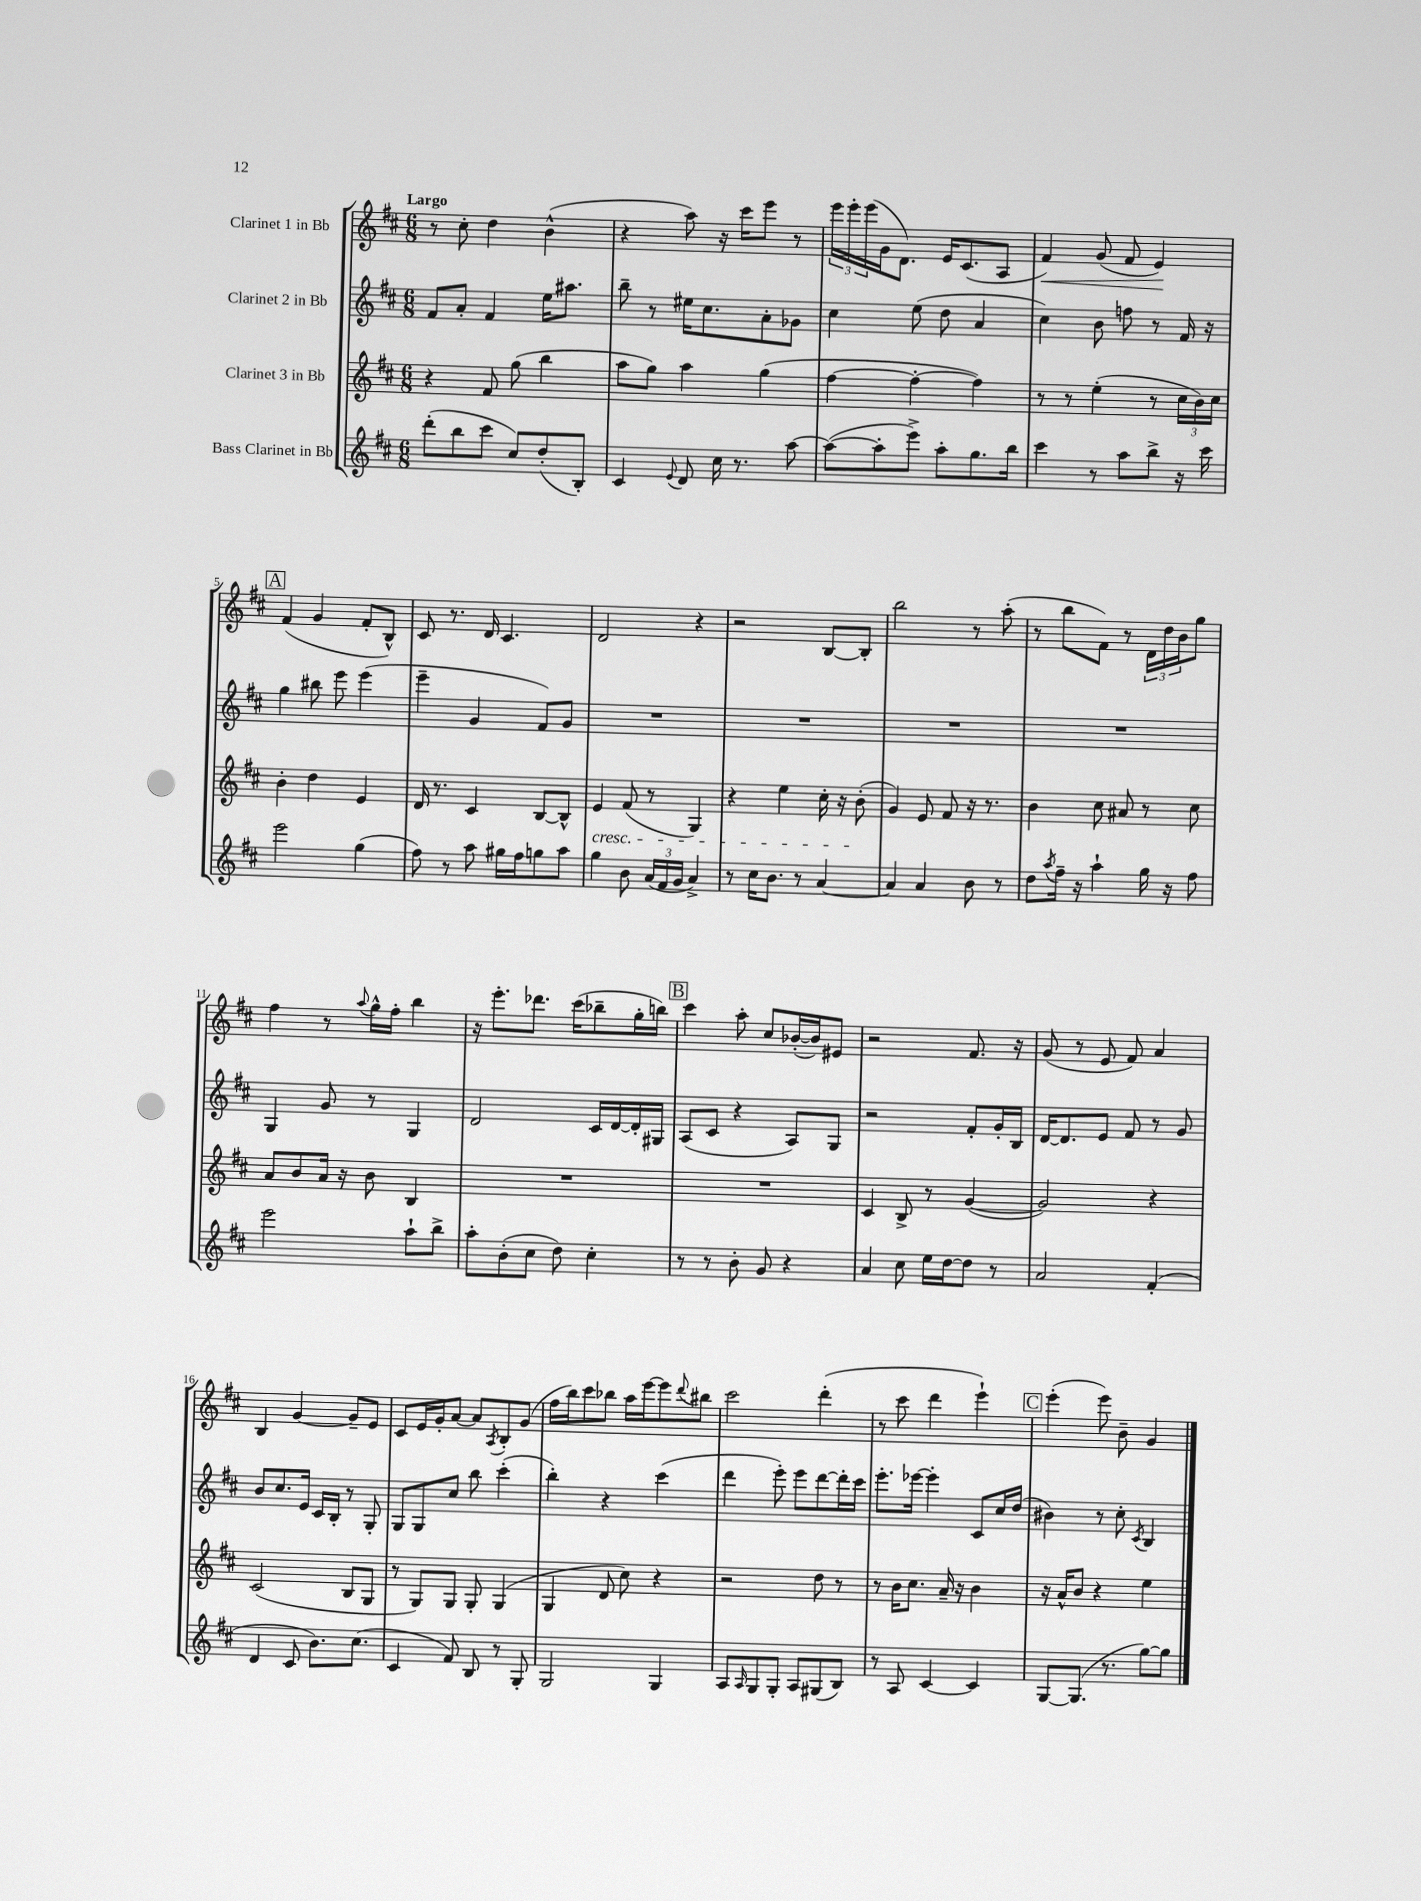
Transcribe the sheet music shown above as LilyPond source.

<<
\new StaffGroup <<
\new Staff = "s0" \with { instrumentName = "Clarinet 1 in Bb" } {
    \clef treble \key d \major \numericTimeSignature \time 6/8 \tempo "Largo"
    r8 cis''8-. d''4 b'4-^( |
    r4 a''8) r16 cis'''16 e'''8 r8 |
    \tuplet 3/2 { e'''16 e'''16-. e'''16( } g'16 d'8.) e'16 cis'8.( a8 |
    fis'4\<) g'8( fis'8 e'4\!) |
    \mark \markup { \box "A" } fis'4( g'4 fis'8-. b8-^) |
    cis'8 r8. d'16 cis'4. |
    d'2 r4 |
    r2 b8~ b8-. |
    b''2 r8 a''8-.( |
    r8 b''8 fis'8) r8 \tuplet 3/2 { d'16 d''16 b'16 } g''8 |
    fis''4 r8 \appoggiatura { a''8 } g''16-^ fis''16-. b''4 |
    r16 e'''8.-. des'''8. cis'''16( bes''8-- g''16-. b''16) |
    \mark \markup { \box "B" } cis'''4 a''8-. cis''8 bes'16~-.( bes'16) eis'8 |
    r2 fis'8. r16 |
    g'8( r8 e'8 fis'8) a'4 |
    b4 g'4~ g'8-- e'8 |
    cis'8 e'16 g'16-. a'8~ a'8 \acciaccatura { a8 } b8-. g'8( |
    fis''16 b''16) cis'''8 bes''8 a''16 e'''16~ e'''8 \appoggiatura { d'''8 } bis''8 |
    cis'''2 d'''4-.( |
    r8 cis'''8 d'''4 e'''4-!) |
    \mark \markup { \box "C" } e'''4-.( e'''8) b'8-- g'4 \bar "|." |
}
\new Staff = "s1" \with { instrumentName = "Clarinet 2 in Bb" } {
    \clef treble \key d \major \numericTimeSignature \time 6/8
    fis'8 a'8-. fis'4 e''16 ais''8. |
    b''8-- r8 eis''16 cis''8. a'8-. ges'8 |
    cis''4 e''8( d''8 a'4 |
    cis''4) b'8 f''8 r8 fis'16 r16 |
    \mark \markup { \box "A" } g''4 bis''8 e'''8 e'''4( |
    e'''4-- g'4 fis'8) g'8 |
    R2. |
    R2. |
    R2. |
    R2. |
    g4 g'8 r8 g4 |
    d'2 cis'16 d'16~ d'16-. gis16 |
    \mark \markup { \box "B" } a8( cis'8 r4 a8) g8 |
    r2 fis'8-. g'16-. b16 |
    d'16~ d'8. e'8 fis'8 r8 g'8 |
    b'8 cis''8. e'16 cis'16 b16-. r8 g8-. |
    g8 g8 cis''8 b''8 cis'''4-.( |
    b''4-.) r4 cis'''4( |
    d'''4 e'''8-.) e'''8 d'''8~ d'''16-. cis'''16 |
    e'''8.-. ees'''16~ ees'''4-. cis'8 cis''16 d''16( |
    \mark \markup { \box "C" } bis'4) r8 cis''8-. \acciaccatura { cis'8 } b4 \bar "|." |
}
\new Staff = "s2" \with { instrumentName = "Clarinet 3 in Bb" } {
    \clef treble \key d \major \numericTimeSignature \time 6/8
    r4 fis'8 g''8( b''4 |
    a''8 g''8) a''4 g''4( |
    fis''4~ fis''4~-. fis''4) |
    r8 r8 e''4-.( r8 \tuplet 3/2 { cis''16 b'16) cis''16 } |
    \mark \markup { \box "A" } b'4-. d''4 e'4 |
    d'16 r8. cis'4 b8~ b8-^ |
    e'4\cresc fis'8( r8 g4) |
    r4 e''4 cis''16-. r16 b'8-.\!( |
    g'4) e'8 fis'8 r16 r8. |
    b'4 cis''8 ais'8 r8 cis''8 |
    a'8 b'8 a'16 r16 b'8 b4 |
    R2. |
    \mark \markup { \box "B" } R2. |
    cis'4 b8-> r8 g'4~( |
    g'2) r4 |
    cis'2( b8 g8 |
    r8 g8) g8 g8-. g4( |
    g4 d'8 cis''8) r4 |
    r2 d''8 r8 |
    r8 b'16 cis''8. a'16-- r16 b'4 |
    \mark \markup { \box "C" } r16 a'16-^ b'8 r4 e''4 \bar "|." |
}
\new Staff = "s3" \with { instrumentName = "Bass Clarinet in Bb" } {
    \clef treble \key d \major \numericTimeSignature \time 6/8
    d'''8-.( b''8 cis'''8 cis''8) d''8-.( b8-.) |
    cis'4 \appoggiatura { e'8 } d'8 cis''16 r8. a''8~ |
    a''8~( a''8-. e'''8->) a''8-. g''8. b''16 |
    cis'''4 r8 a''8 b''8-> r16 cis'''16 |
    \mark \markup { \box "A" } e'''2 g''4( |
    fis''8) r8 a''8 gis''16 fis''16 g''8 a''8 |
    g''4 b'8 \tuplet 3/2 { a'16( fis'16 g'16 } a'4->) |
    r8 cis''16 b'8. r8 a'4~ |
    a'4 a'4 b'8 r8 |
    d''8 \acciaccatura { a''8 } fis''16-- r16 a''4-! g''16 r16 fis''8 |
    e'''2 a''8-! b''8-> |
    a''8-. b'8-.( cis''8 d''8) cis''4-. |
    \mark \markup { \box "B" } r8 r8 b'8-. g'8 r4 |
    a'4 cis''8 e''16 d''16~ d''8 r8 |
    a'2 fis'4-.( |
    d'4 cis'8 b'8.) cis''8.( |
    cis'4 fis'8) b8 r8 g8-. |
    g2 g4 |
    a8 \grace { a16 } g8 g8-. a8 gis8( b8) |
    r8 a8 cis'4~ cis'4 |
    \mark \markup { \box "C" } g8~ g8.( r8. g''8~) g''8 \bar "|." |
}
>>
>>
